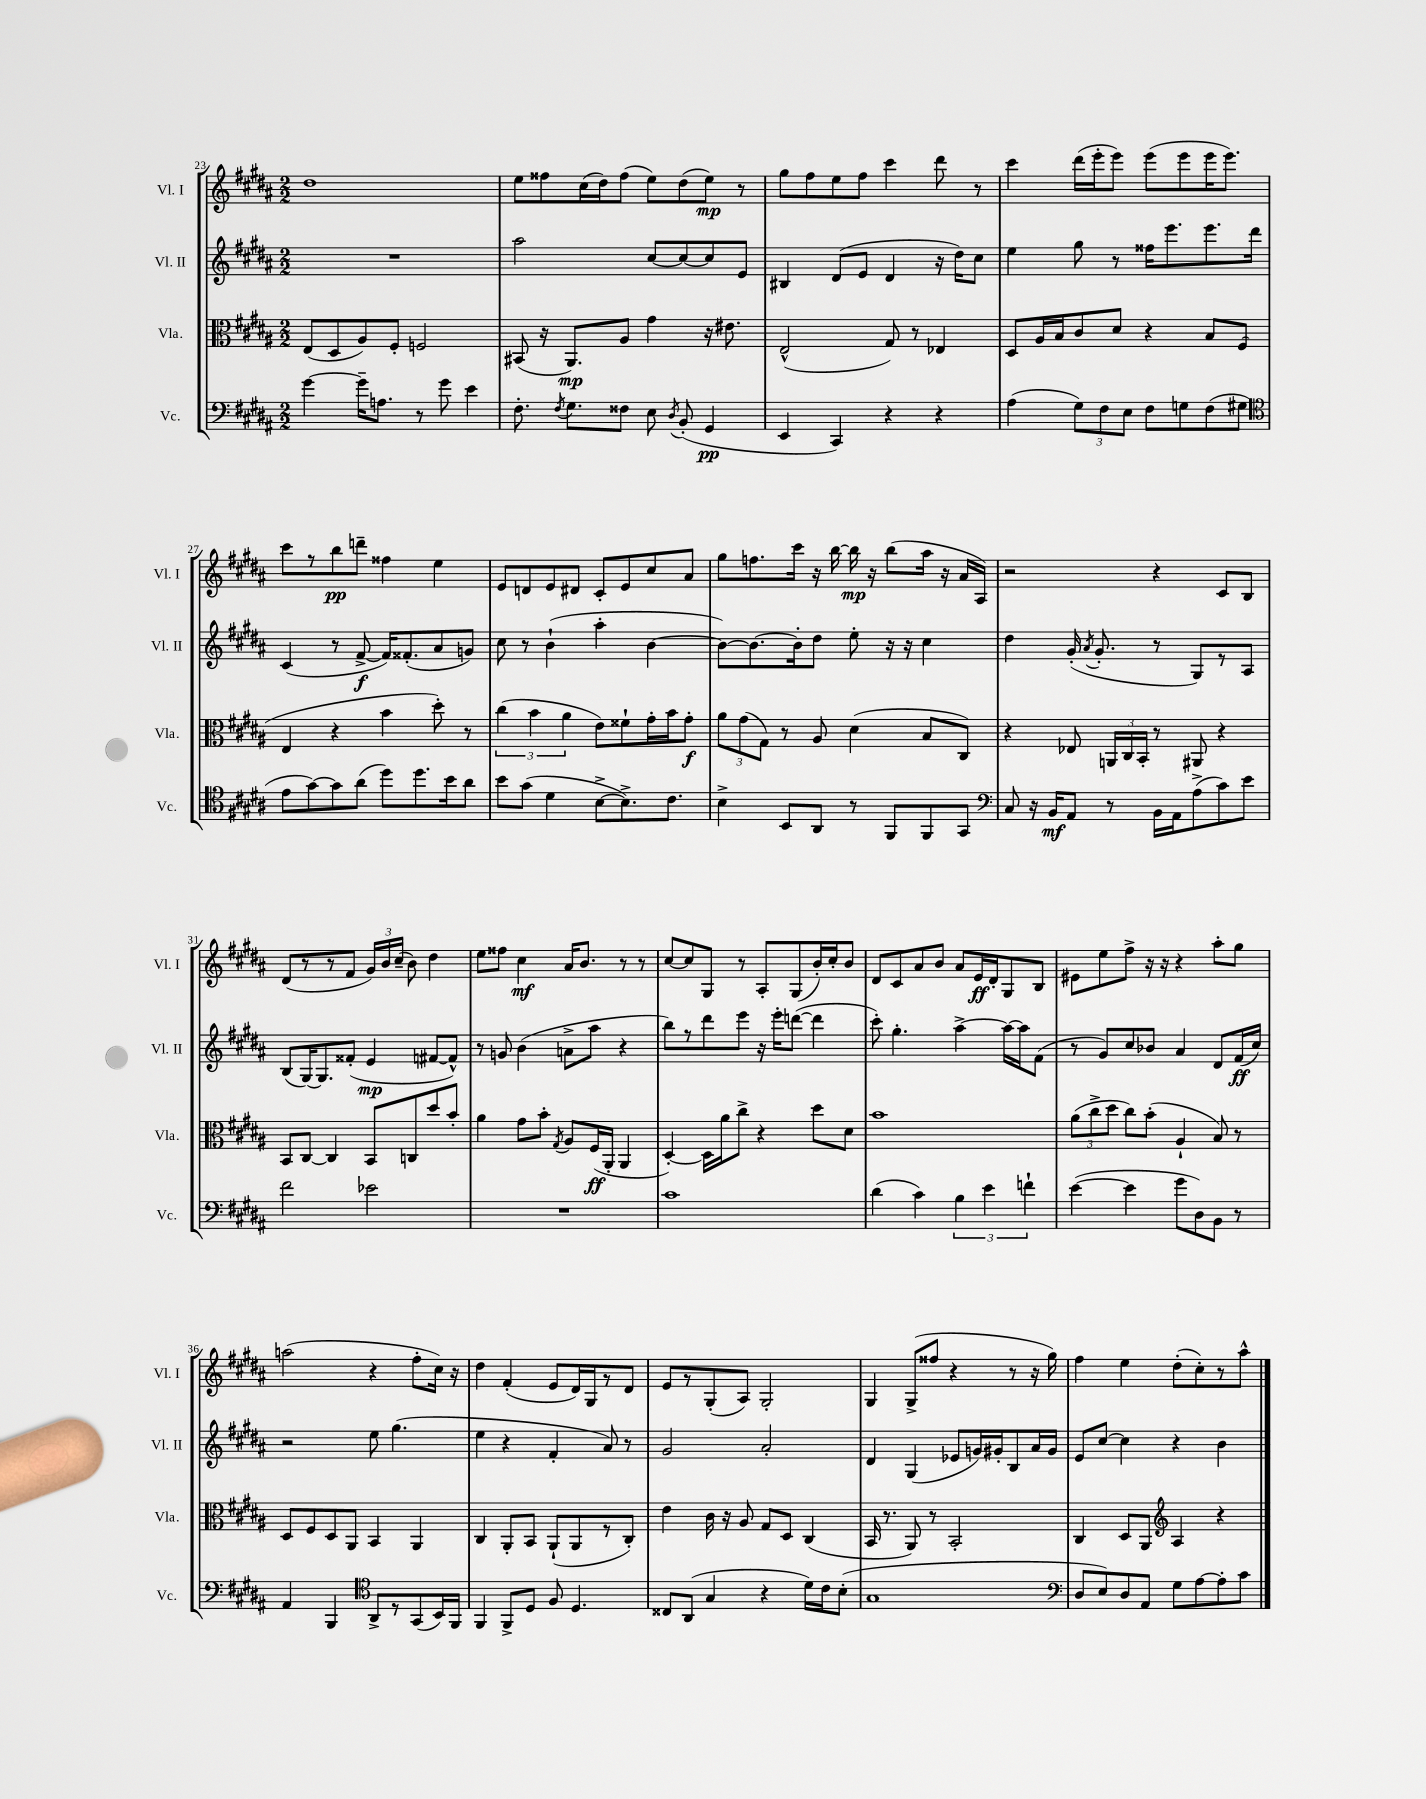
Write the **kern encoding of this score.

**kern	**dynam	**kern	**dynam	**kern	**dynam	**kern	**dynam
*part4	*part4	*part3	*part3	*part2	*part2	*part1	*part1
*staff4	*staff4	*staff3	*staff3	*staff2	*staff2	*staff1	*staff1
*I"Vc.	*	*I"Vla.	*	*I"Vl. II	*	*I"Vl. I	*
*I'Vc.	*	*I'Vla.	*	*I'Vl. II	*	*I'Vl. I	*
*clefF4	*	*clefC3	*	*clefG2	*	*clefG2	*
*k[f#c#g#d#a#]	*	*k[f#c#g#d#a#]	*	*k[f#c#g#d#a#]	*	*k[f#c#g#d#a#]	*
*M2/2	*	*M2/2	*	*M2/2	*	*M2/2	*
=23	=23	=23	=23	=23	=23	=23	=23
[4g#\	.	(8E/L	.	1r	.	1dd#	.
.	.	8D#/	.	.	.	.	.
16g#~\KL]	.	8A#/)	.	.	.	.	.
8.An\J	.	.	.	.	.	.	.
.	.	8F#'/J	.	.	.	.	.
8r	.	2Fn/	.	.	.	.	.
8g#\	.	.	.	.	.	.	.
4e\	.	.	.	.	.	.	.
=24	=24	=24	=24	=24	=24	=24	=24
8.F#'\	.	(8BB#X/	.	2aa#\	.	8ee\L	.
.	.	16r	.	.	.	8ff##X\	.
8qF#/	.	.	.	.	.	.	.
8.G#\L	.	8.AA#/L)	mp	.	.	.	.
.	.	.	.	.	.	(16cc#\L	.
.	.	.	.	.	.	16dd#\J)	.
8F##X\J	.	8A#/J	.	.	.	(8ff##\J	.
8E\	.	4g#\	.	[8cc#/L	.	8ee\L)	.
8qD#/	.	.	.	.	.	.	.
(8BB'/	.	.	.	8cc#/_	.	(8dd#\	.
4GG#/	pp	16r	.	8cc#/]	.	8ee\J)	mp
.	.	8.e#X\	.	.	.	.	.
.	.	.	.	8e/J	.	8r	.
=25	=25	=25	=25	=25	=25	=25	=25
4EE/	.	(2E^^/	.	4B#X/	.	8gg#\L	.
.	.	.	.	.	.	8ff#\	.
4CC#/)	.	.	.	(8d#/L	.	8ee\	.
.	.	.	.	8e/J	.	8ff#\J	.
4r	.	8G#/)	.	4d#/	.	4ccc#\	.
.	.	8r	.	.	.	.	.
4r	.	4E-X/	.	16r	.	8ddd#\	.
.	.	.	.	16dd#\KL)	.	.	.
.	.	.	.	8cc#\J	.	8r	.
=26	=26	=26	=26	=26	=26	=26	=26
(4A#\	.	8D#/L	.	4ee\	.	4ccc#\	.
.	.	16A#/L	.	.	.	.	.
.	.	16B/J	.	.	.	.	.
12G#\L)	.	8c#/	.	8gg#\	.	(16ddd#\LL	.
.	.	.	.	.	.	16eee'\J	.
12F#\	.	.	.	.	.	.	.
.	.	8d#/J	.	8r	.	8eee\J)	.
12E\J	.	.	.	.	.	.	.
8F#\L	.	4r	.	16ff##X\KL	.	(8eee\L	.
.	.	.	.	8.eee\	.	.	.
8Gn\	.	.	.	.	.	8eee\	.
(8F#\	.	8B/L	.	8.eee\	.	16eee\K	.
.	.	.	.	.	.	8.eee\J)	.
8G#X\J	.	(8F#/J	.	.	.	.	.
.	.	.	.	16ddd#\Jk	.	.	.
!!LO:LB:g=z
=27	=27	=27	=27	=27	=27	=27	=27
*clefC4	*	*	*	*	*	*	*
8e\L	.	4E/	.	(4c#/	.	8ccc#\L	.
[8g#\)	.	.	.	.	.	8r	.
8g#\]	.	4r	.	8r	.	8bb\	pp
(8a#\J	.	.	.	[8f#^/	f	8dddn~\J	.
8dd#\L)	.	4b\	.	16f#/KL])	.	4ff##X\	.
.	.	.	.	(8.f##X'/	.	.	.
8.dd#\	.	.	.	.	.	.	.
.	.	8dd#'\)	.	8a#/	.	4ee\	.
16b\k	.	.	.	.	.	.	.
8a#\J	.	8r	.	8gn/J)	.	.	.
=28	=28	=28	=28	=28	=28	=28	=28
8b\L	.	(6cc#\	.	8cc#\	.	8e/L	.
(8g#\J	.	.	.	8r	.	8dn/	.
.	.	6b\	.	.	.	.	.
4d#\	.	.	.	(4b`\	.	8e/	.
.	.	6a#\	.	.	.	.	.
.	.	.	.	.	.	8d#X/J	.
[8B^\L	.	8e\L)	.	4aa#'\	.	8c#'/L	.
8.B^\])	.	8f##X`\	.	.	.	8e/	.
.	.	16g#'\L	.	[4b\	.	8cc#/	.
8.c#\J	.	16b\J	.	.	.	.	.
.	.	8g#'\J	f	.	.	8a#/J	.
=29	=29	=29	=29	=29	=29	=29	=29
4B^\	.	12a#\L	.	8b\L_)	.	8gg#\L	.
.	.	(12g#\	.	.	.	.	.
.	.	.	.	8.b\_	.	8.ffn\	.
.	.	12G#\J)	.	.	.	.	.
8BB/L	.	8r	.	.	.	.	.
.	.	.	.	16b'\k]	.	16ccc#\Jk	.
8AA#/J	.	8A#/	.	8dd#\J	.	16r	.
.	.	.	.	.	.	[16bb\	.
8r	.	(4d#\	.	8ee'\	.	16bb\]	mp
.	.	.	.	.	.	16r	.
8FF#/L	.	.	.	16r	.	(8bb\L	.
.	.	.	.	16r	.	.	.
8FF#/	.	8B/L	.	4cc#\	.	16aa#\Jk	.
.	.	.	.	.	.	16r	.
8GG#/J	.	8C#/J)	.	.	.	16a#/LL	.
.	.	.	.	.	.	16A#/JJ)	.
=30	=30	=30	=30	=30	=30	=30	=30
*clefF4	*	*	*	*	*	*	*
8C#/	.	4r	.	4dd#\	.	2r	.
16r	.	.	.	.	.	.	.
16BB/KL	mf	.	.	.	.	.	.
8AA#/J	.	8E-X/	.	(16g#'/	.	.	.
.	.	.	.	8qa#/	.	.	.
.	.	.	.	8.g#'/	.	.	.
8r	.	24AAn/LL	.	.	.	.	.
.	.	24C#/	.	.	.	.	.
.	.	24BB'/JJ	.	.	.	.	.
16BB\LL	.	8r	.	8r	.	4r	.
16AA#\J	.	.	.	.	.	.	.
(8A#^\	.	8AA#X/	.	8G#/L)	.	.	.
8c#\)	.	4r	.	8r	.	8c#/L	.
8e\J	.	.	.	8A#/J	.	8B/J	.
!!LO:LB:g=z
=31	=31	=31	=31	=31	=31	=31	=31
2f#\	.	8BB/L	.	(8B/L	.	(8d#/L	.
.	.	[8C#/J	.	[16G#/K)	.	8r	.
.	.	.	.	8.G#/]	.	.	.
.	.	4C#/]	.	.	.	8r	.
.	.	.	.	(8f##X'/J	.	8f#/J	.
2e-X\	.	8BB/L	.	4e/	mp	24g#/LL)	.
.	.	.	.	.	.	24b/	.
.	.	.	.	.	.	(24cc#~/JJ	.
.	.	8Cn/	.	.	.	8b\)	.
.	.	8dd#/	.	[8f#X/L	.	4dd#\	.
.	.	8b'/J	.	8f#^^/J])	.	.	.
=32	=32	=32	=32	=32	=32	=32	=32
1r	.	4a#\	.	8r	.	8ee\L	.
.	.	.	.	8gn/	.	8ff##X\J	.
.	.	8g#\L	.	(4b\	.	4cc#\	mf
.	.	8b'\J	.	.	.	.	.
.	.	8qG#/	.	.	.	.	.
.	.	8A#/L	.	8an^\L	.	16a#/KL	.
.	.	.	.	.	.	8.b/J	.
.	.	(16F#/L	ff	8aa#\J	.	.	.
.	.	16AA#'/JJ	.	.	.	.	.
.	.	4AA#/	.	4r	.	8r	.
.	.	.	.	.	.	8r	.
=33	=33	=33	=33	=33	=33	=33	=33
1c#	.	[4D#'/)	.	8bb\L)	.	[8cc#/L	.
.	.	.	.	8r	.	8cc#/]	.
.	.	16D#\LL]	.	8ddd#\	.	8G#/J	.
.	.	16a#\J	.	.	.	.	.
.	.	8cc#^\J	.	8eee\J	.	8r	.
.	.	4r	.	16r	.	8A#'/L	.
.	.	.	.	16eee'\KL	.	.	.
.	.	.	.	([8dddn\J	.	(8G#/	.
.	.	8dd#\L	.	4ddd\]	.	16b'/L)	.
.	.	.	.	.	.	16cc#'/J	.
.	.	8d#\J	.	.	.	8b/J	.
=34	=34	=34	=34	=34	=34	=34	=34
(4d#\	.	1b	.	8ccc#'\)	.	8d#/L	.
.	.	.	.	4.gg#'\	.	8c#/	.
4c#\)	.	.	.	.	.	8a#/	.
.	.	.	.	.	.	8b/J	.
6B\	.	.	.	[4aa#^\	.	8a#/L	.
.	.	.	.	.	.	16e/L	ff
6e\	.	.	.	.	.	.	.
.	.	.	.	.	.	16d#'/J	.
.	.	.	.	16aa#\LL_	.	8G#/	.
.	.	.	.	16aa#\J]	.	.	.
6fn`\	.	.	.	.	.	.	.
.	.	.	.	(8f#\J	.	8B/J	.
=35	=35	=35	=35	=35	=35	=35	=35
([4e\	.	(12a#\L	.	8r	.	8e#X\L	.
.	.	12cc#^\	.	.	.	.	.
.	.	.	.	8g#/L)	.	8ee\	.
.	.	12dd#\J	.	.	.	.	.
4e\]	.	8cc#\L)	.	8cc#/	.	8ff#^\J	.
.	.	(8b'\J	.	8b-X/J	.	16r	.
.	.	.	.	.	.	16r	.
8g#\L	.	4A#`/	.	4a#/	.	4r	.
8D#\)	.	.	.	.	.	.	.
8BB\J	.	8B/)	.	8d#/L	.	8aa#'\L	.
8r	.	8r	.	(16f#/L	ff	8gg#\J	.
.	.	.	.	16cc#/JJ)	.	.	.
!!LO:LB:g=z
=36	=36	=36	=36	=36	=36	=36	=36
4AA#/	.	8D#/L	.	2r	.	(2aan\	.
.	.	8F#/	.	.	.	.	.
4BBB/	.	8D#/	.	.	.	.	.
.	.	8AA#/J	.	.	.	.	.
*clefC4	*	*	*	*	*	*	*
8AA#^/L	.	4BB/	.	8ee\	.	4r	.
8r	.	.	.	(4.gg#\	.	.	.
(8GG#/	.	4AA#/	.	.	.	8ff#'\L	.
16BB/L)	.	.	.	.	.	16cc#\Jk)	.
16FF#/JJ	.	.	.	.	.	16r	.
=37	=37	=37	=37	=37	=37	=37	=37
4FF#/	.	4C#/	.	4ee\	.	4dd#\	.
8FF#^/L	.	8AA#'/L	.	4r	.	(4f#'/	.
8D#/J	.	8BB/J	.	.	.	.	.
8F#/	.	(8AA#`/L	.	4f#'/	.	8e/L	.
4.D#/	.	8AA#/	.	.	.	16d#/L)	.
.	.	.	.	.	.	16G#/J	.
.	.	8r	.	8a#/)	.	8r	.
.	.	8C#'/J)	.	8r	.	8d#/J	.
=38	=38	=38	=38	=38	=38	=38	=38
8C##X/L	.	4e\	.	2g#/	.	8e/L	.
(8AA#/J	.	.	.	.	.	8r	.
4G#/	.	16c#\	.	.	.	(8G#'/	.
.	.	16r	.	.	.	.	.
.	.	8A#/	.	.	.	8A#/J)	.
4r	.	8G#/L	.	2a#'/	.	2G#'/	.
.	.	8D#/J	.	.	.	.	.
16d#\LL)	.	(4C#/	.	.	.	.	.
16c#\J	.	.	.	.	.	.	.
(8B'\J	.	.	.	.	.	.	.
=39	=39	=39	=39	=39	=39	=39	=39
1G#	.	16BB/	.	4d#/	.	4G#/	.
.	.	8.r	.	.	.	.	.
.	.	8AA#/)	.	(4G#/	.	(8G#^/L	.
.	.	8r	.	.	.	8ff##X/J	.
.	.	2BB'/	.	8e-X/L	.	4r	.
.	.	.	.	16gn/L)	.	.	.
.	.	.	.	16g#X'/J	.	.	.
.	.	.	.	8B/	.	8r	.
.	.	.	.	16a#/L	.	16r	.
.	.	.	.	16g#/JJ	.	16gg#\)	.
=40	=40	=40	=40	=40	=40	=40	=40
*clefF4	*	*	*	*	*	*	*
8D#/L	.	4C#/	.	8e/L	.	4ff#\	.
8E/)	.	.	.	[8cc#/J	.	.	.
8D#/	.	8D#/L	.	4cc#\]	.	4ee\	.
8AA#/J	.	8AA#/J	.	.	.	.	.
*	*	*clefG2	*	*	*	*	*
8G#\L	.	4A#/	.	4r	.	(8dd#'\L	.
[8A#\	.	.	.	.	.	8cc#'\)	.
8A#'\]	.	4r	.	4b\	.	8r	.
8c#\J	.	.	.	.	.	8aa#^^\J	.
==	==	==	==	==	==	==	==
*-	*-	*-	*-	*-	*-	*-	*-
